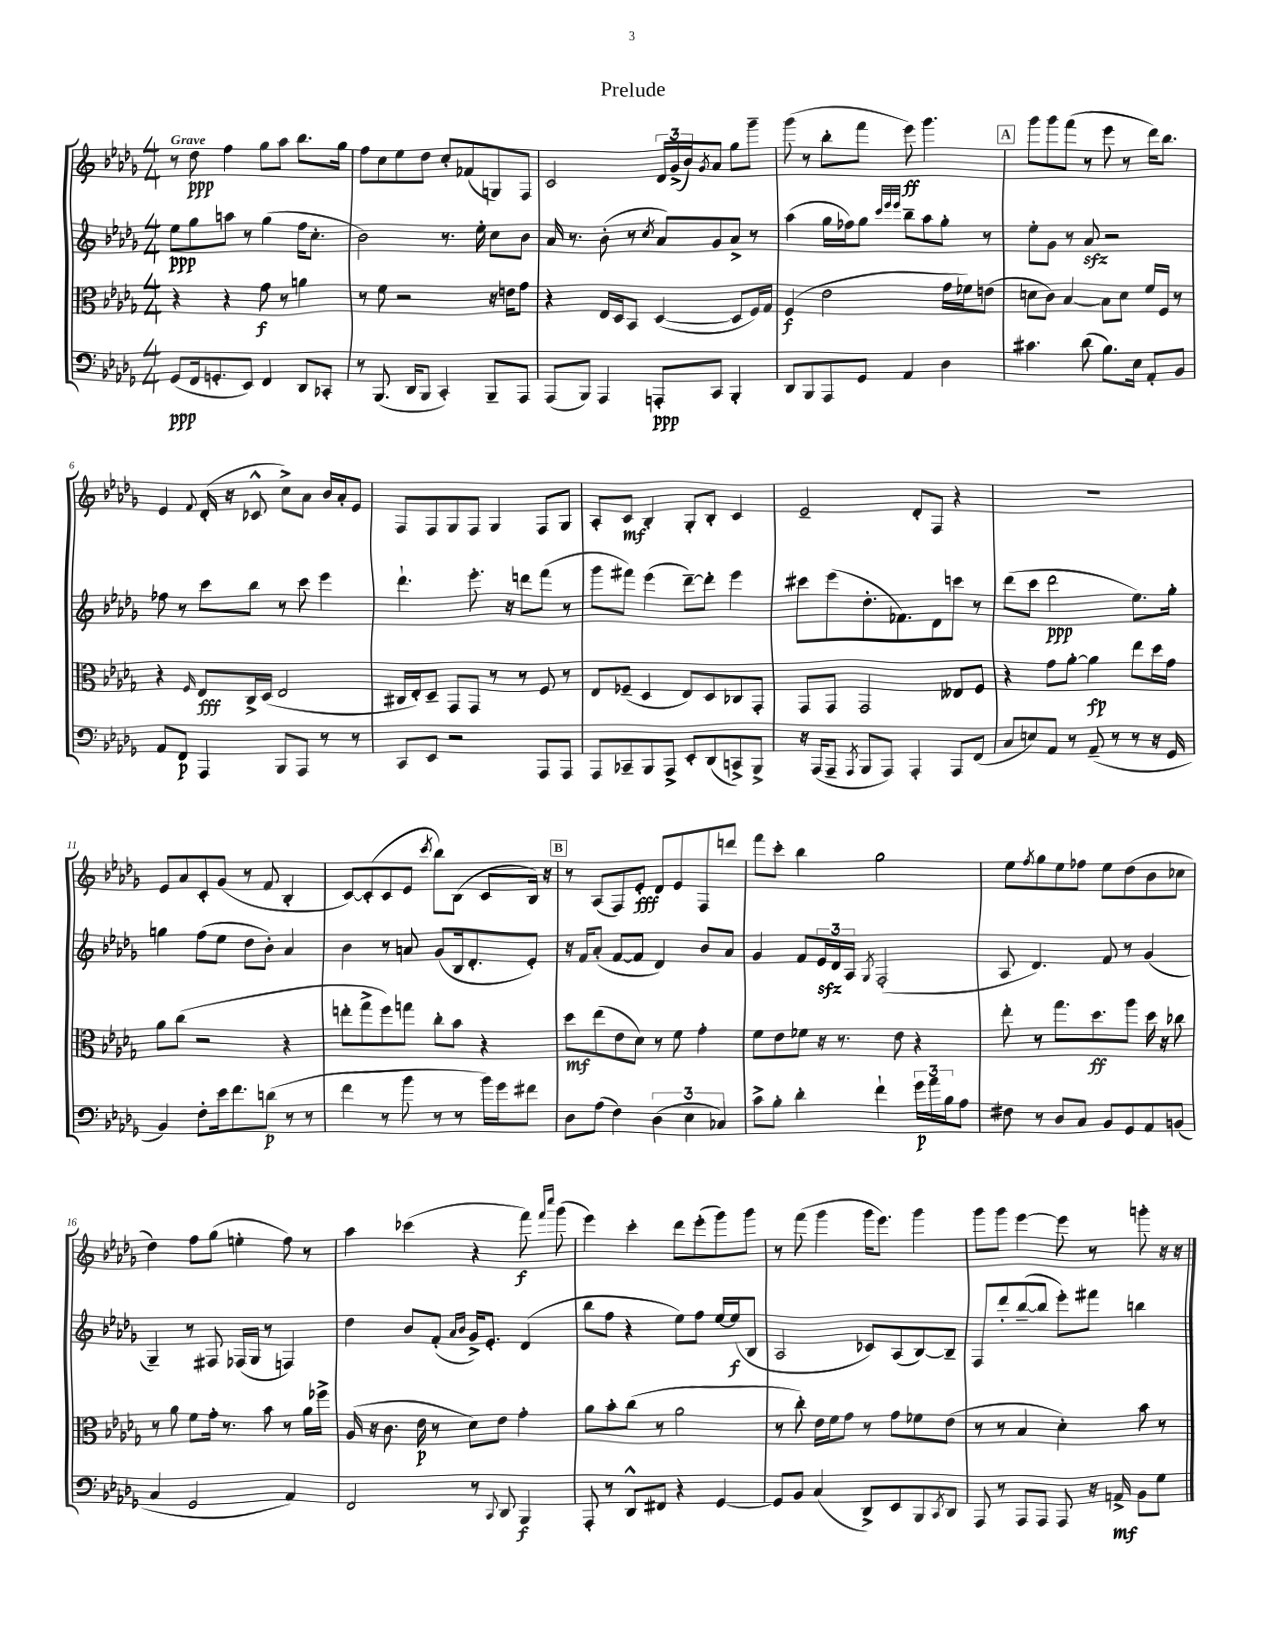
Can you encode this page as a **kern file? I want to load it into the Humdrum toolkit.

**kern	**kern	**kern	**kern
*staff4	*staff3	*staff2	*staff1
*clefF4	*clefC3	*clefG2	*clefG2
*k[b-e-a-d-g-]	*k[b-e-a-d-g-]	*k[b-e-a-d-g-]	*k[b-e-a-d-g-]
*M4/4	*M4/4	*M4/4	*M4/4
(8GG-	4r	8ee-	8r
16FF	.	8gg-	8dd-
8.GG'	.	.	.
.	4r	8aa	4ff
8EE-)	.	8r	.
4FF	8g-	(4gg-	8gg-
.	8r	.	8aa-
8DD-	4a	16ff	8.bb-
.	.	8.cc'	.
8CC-'	.	.	.
.	.	.	16gg-
=	=	=	=
8r	8r	2b-)	8ff
(8.BBB-	8f	.	8cc
.	2r	.	8ee-
16DD-	.	.	.
8BBB-	.	.	8dd-
4CC')	.	8.r	8cc'
.	.	.	(8f-
.	.	16ee-'	.
8BBB-~	16r	8cc	8G)
.	16e	.	.
8AAA-	8g-	8b-	8F
=	=	=	=
(8AAA-	4r	16a-	2c
.	.	8.r	.
8BBB-)	.	.	.
4AAA-	16E-	(8b-'	.
.	16D-	.	.
.	8BB-	8r	.
.	.	8qcc	.
8AAA'	([4D-	8a-)	24d-
.	.	.	(24g-^
.	.	.	24b-)
.	.	.	8qg-
8CC	.	8g-	8a-
4BBB-'	8D-]	8a-^	8gg-
.	16F)	8r	8ggg-~
.	16G-	.	.
=	=	=	=
8DD-	(4F	(4aa-	(8ggg-
8BBB-	.	.	8r
8AAA-	2e-	16gg-	8bb-'
.	.	16ff-)	.
8GG-	.	8gg-	8fff
.	.	32qqccc	.
.	.	32qqeee-	.
.	.	32qqeee-	.
4AA-	.	8bb-~	8eee-)
.	.	8aa-	4.ggg-
4D-	16g-	8gg-'	.
.	16f-)	.	.
.	(8e	8r	.
=	=	=	=
4.c#	8d	8ee-'	8ggg-
.	8c)	8g-	8ggg-
.	[4B-	8r	(8fff
(8d-	.	8a-	8r
8.B-)	8B-]	2r	8eee-
.	8d	.	8r
16E-	.	.	.
8AA-'	16f	.	16ddd-)
.	16F	.	8.bb-
8BB-	8r	.	.
=	=	=	=
8AA-	4r	8ff-	4e-
8FF	.	8r	.
.	16qqF	.	8qqf
4AAA-	8E-	8ccc	(16d-'
.	.	.	16r
.	16C^	8bb-	8c-^^
.	(16D-	.	.
8BBB-	2E-	8r	8cc^)
8AAA-	.	8ccc	8a-
8r	.	4eee-	16b-
.	.	.	16a-'
8r	.	.	8e-
=	=	=	=
8CC	16C#	4.ddd-`	8F
.	16E-')	.	.
8EE-	8D-~	.	8F
2r	8GG-	.	8G-
.	8GG-	8.eee-'	8F
.	8r	.	4G-
.	.	16r	.
.	8r	8ddd	.
8AAA-	8F	(8fff	8F
8AAA-	8r	8r	8G-
=	=	=	=
8AAA-	8E-	8ggg-	8A-'
8CC-~	(8F-~	8fff#)	8c
8BBB-	4D-	(4eee-	4B-'
8AAA-^	.	.	.
8EE-'	8E-)	[8ddd-~)	8G-'
(8DD-	8D-	8ddd-']	8B-'
8CC^)	8C-	4eee-	4c
8BBB-^	8GG-'	.	.
=	=	=	=
16r	8GG-	8ccc#	2e-~
(16AAA-	.	.	.
8AAA-~	8GG-	(8eee-	.
8qAAA-	.	.	.
8BBB-	2GG-	8.dd-'	.
8AAA-)	.	.	.
.	.	8.f-)	.
4AAA-'	.	.	8d-'
.	.	8d-	8F
8AAA-	8E--	8ccc	4r
(8FF	8F	8r	.
=	=	=	=
8C	4r	(8ddd-	1r
8E)	.	8ccc	.
8AA-	8g-	2ddd-	.
8r	[8a-'	.	.
(8AA-~	4a-]	.	.
8r	.	.	.
8r	8ee-	8.ee-)	.
16r	16dd-	.	.
16GG-	16g-	16gg-'	.
=	=	=	=
4BB-)	8a-	4gg	8e-
.	(8cc	.	8a-
8F'	2r	(8ff	8c'
16e-	.	8ee-	(8g-
8.f	.	.	.
.	.	8dd-	8r
(8d	.	8b-')	8f
8r	4r	4a-	4B-'
8r	.	.	.
=	=	=	=
4f	8ee'	4b-	[8c)
.	8gg-^	.	(8c']
8r	8ff)	8r	8c
8b-	8gg	8a	8e-
.	.	.	8qccc
8r	8cc'	(8g-	8bb-)
8r	8b-	16B-	(8B-
.	.	8.d-'	.
16b-)	4r	.	8c
16g-	.	.	.
8f#	.	8e-')	16B-)
.	.	.	16r
=	=	=	=
8D-	8dd-	16r	8r
.	.	16f	.
(8A-	(8ee-	(8a-'	(8A-
4F)	8e-	[8f	8F)
.	8d-)	8f]	8e-'
(6D-	8r	4d-)	8d-
.	8f	.	8e-
6E-	.	.	.
.	4g-'	8b-	8F
6C-)	.	.	.
.	.	8a-	8ddd
=	=	=	=
8c^	8f	4g-	8fff
8B-'	8e-	.	8ccc'
4d-'	8f-	8f	4bb-
.	16r	24e-	.
.	.	24d-	.
.	8.r	.	.
.	.	24A-	.
.	.	8qG-	.
4f`	.	(2F'	2gg-
.	8e-	.	.
24g-	4r	.	.
24a-	.	.	.
24B-	.	.	.
8A-	.	.	.
=	=	=	=
8F#	8ee-'	8A-	8ee-
.	.	.	8qff
8r	8r	4.d-)	8gg-
8D-	8.gg-	.	8ee-
8C	.	.	8ff-
.	8.dd-	.	.
8BB-	.	8f	8ee-
8GG-	8aa-	8r	(8dd-
8AA-	16dd-	(4g-	8b-
.	16r	.	.
(8BB	8cc-	.	8cc-
=	=	=	=
4C	8r	4G-~)	4dd-)
.	8a-	.	.
2GG-	8f	8r	8ff
.	16g-'	8F#	(8gg-
.	8.r	.	.
.	.	(16F-	4ee'
.	.	16G-	.
.	8b-	8r	.
4AA-)	8r	4F)	8ff)
.	16a-	.	8r
.	16ff-^	.	.
=	=	=	=
2FF	(16A-	4dd-	4aa-
.	16r	.	.
.	8.c	.	.
.	.	8b-	(4ccc-
.	16e-	.	.
.	8r	(8f'	.
.	.	16qqa-	.
.	.	16qqb-	.
8r	8d-)	16g-^)	4r
.	.	8.e-'	.
8qqCC	.	.	.
8DD-	8e-	.	.
4BBB-	4g-'	(4d-	8fff)
.	.	.	16qqfff
.	.	.	16qqcccc
.	.	.	(8ggg-
=	=	=	=
8AAA-'	8a-	8bb-	4eee-)
8r	8b-'	8ff	.
8DD-^^	(8cc	4r	4ccc'
8FF#	8r	.	.
4r	2a-	8ee-)	8ddd-
.	.	8ff	(8eee-'
[4GG-	.	[16ee-	8ggg-)
.	.	(16ee-]	.
.	.	8B-	8ggg-
=	=	=	=
8GG-]	8r	2A-	8r
8BB-	8cc')	.	(8fff
(4C	16e-	.	4ggg-
.	16f	.	.
.	8g-	.	.
8DD-^)	8r	8c-)	16ggg-
.	.	.	8.eee-)
8EE-	8g-	(8A-	.
8BBB-	8f-	[8B-)	4ggg-
8qCC	.	.	.
8DD-	(8e-	8B-~]	.
=	=	=	=
8AAA-	8r	8F	8ggg-
8r	8r	8ddd-'	8ggg-
8AAA-	4B-	([8bb-~	[4eee-
8AAA-	.	8bb-]	.
8AAA-	4d-')	8eee-')	8eee-]
16r	.	8fff#	8r
16AA^	.	.	.
8BB-	8b-	4bb	8ggg'
8G-	8r	.	16r
.	.	.	16r
==	==	==	==
*-	*-	*-	*-
